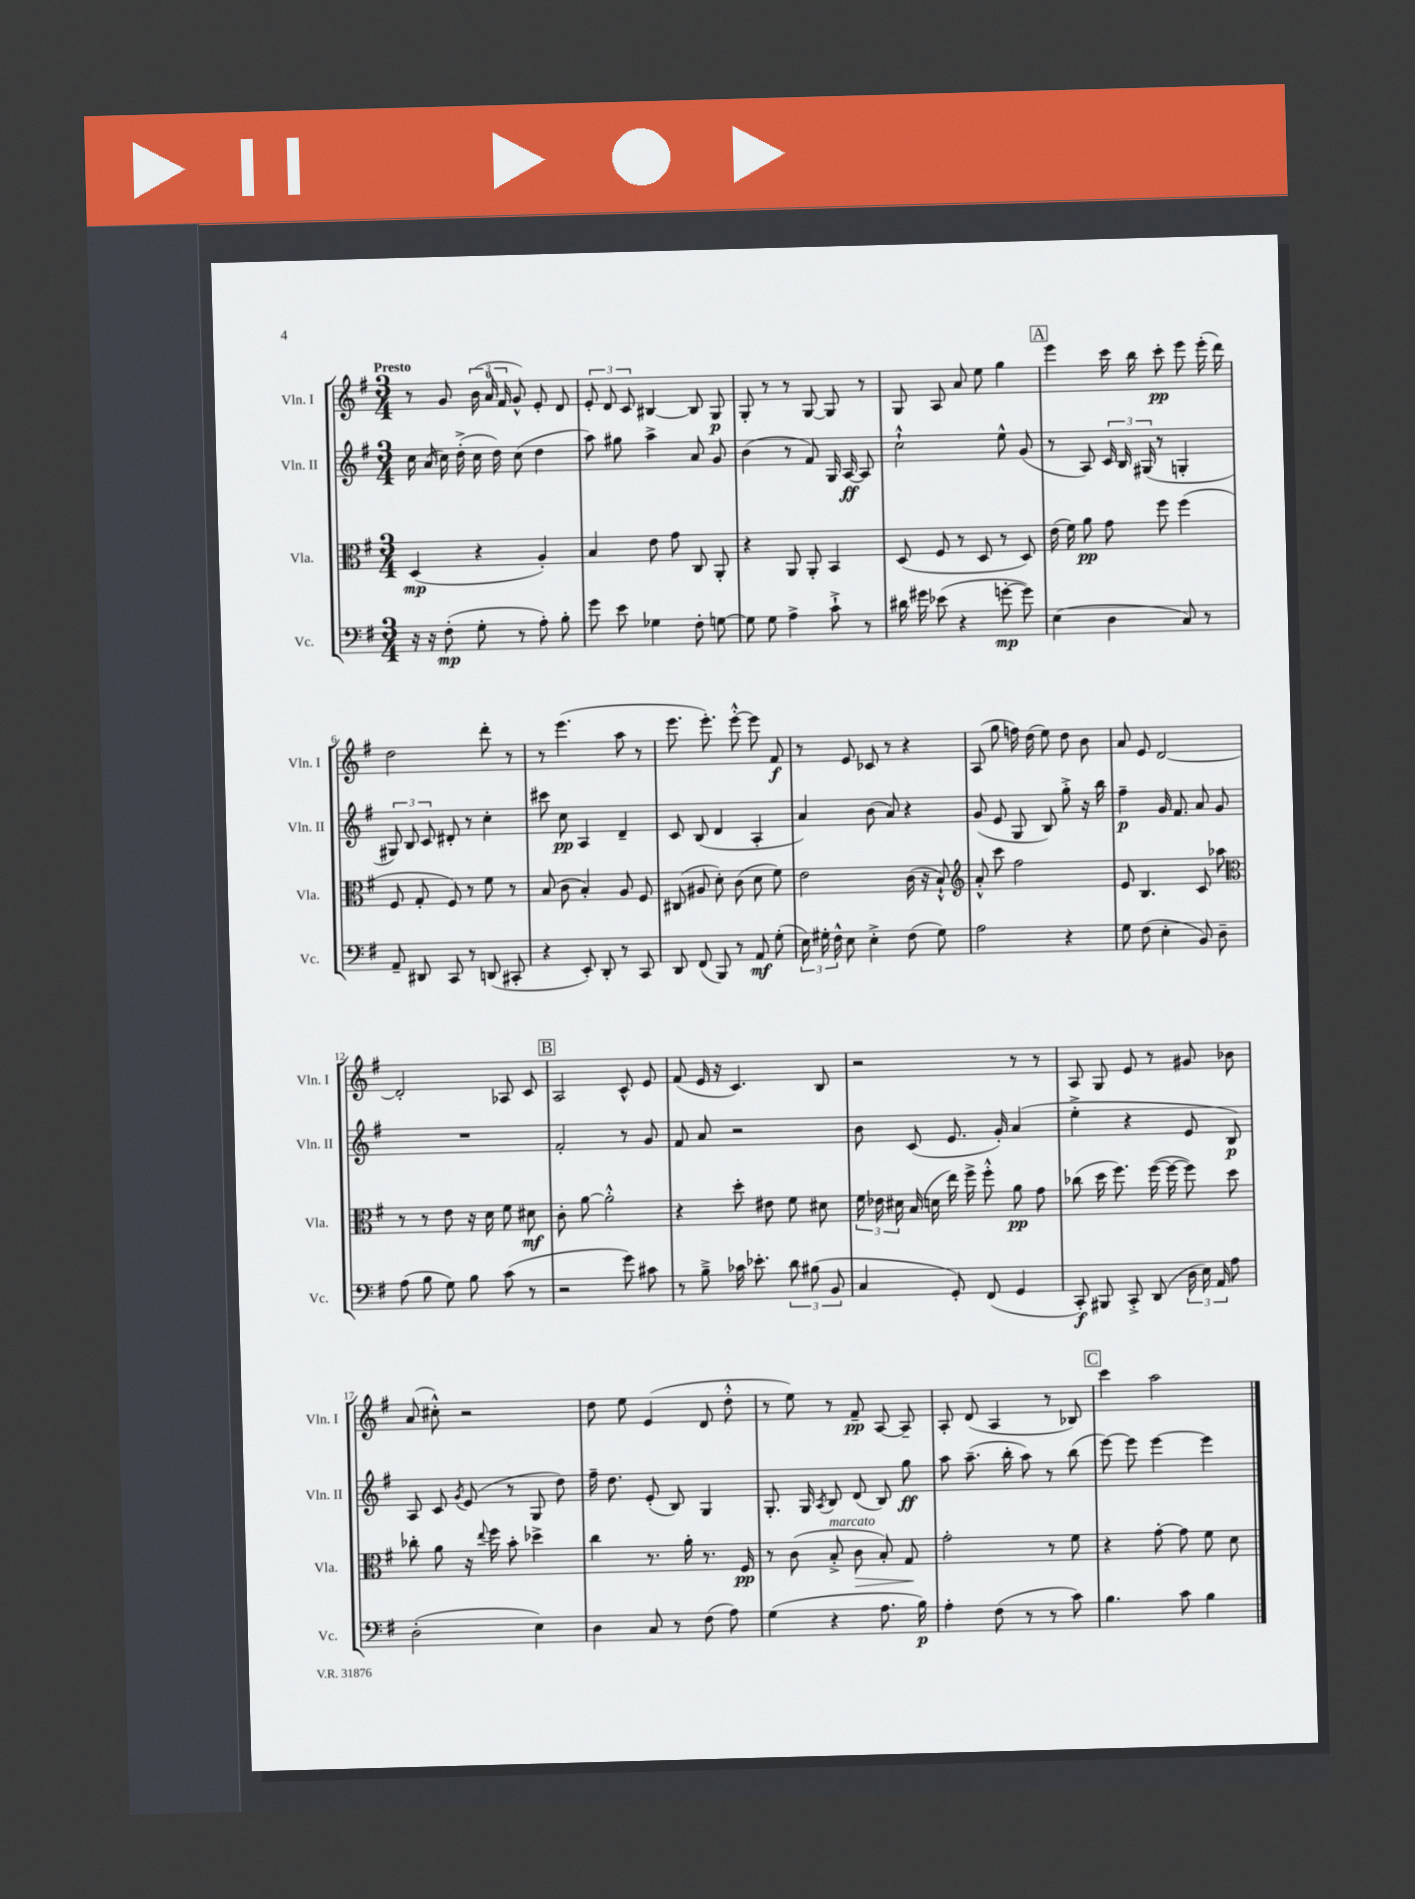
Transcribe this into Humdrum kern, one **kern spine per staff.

**kern	**dynam	**kern	**dynam	**kern	**dynam	**kern	**dynam
*part4	*part4	*part3	*part3	*part2	*part2	*part1	*part1
*staff4	*staff4	*staff3	*staff3	*staff2	*staff2	*staff1	*staff1
*I"Vc.	*	*I"Vla.	*	*I"Vln. II	*	*I"Vln. I	*
*I'Vc.	*	*I'Vla.	*	*I'Vln. II	*	*I'Vln. I	*
*clefF4	*	*clefC3	*	*clefG2	*	*clefG2	*
*k[f#]	*	*k[f#]	*	*k[f#]	*	*k[f#]	*
*M3/4	*	*M3/4	*	*M3/4	*	*M3/4	*
=1	=1	=1	=1	=1	=1	=1	=1
!	!	!	!	!	!	!LO:TX:a:B:t=Presto	!
16r	.	(4D/	mp	16cc\	.	8r	.
16r	.	.	.	(16a/	.	.	.
(8F#'\	mp	.	.	16cc\)	.	8g/	.
.	.	.	.	(16dd'^\	.	.	.
8G'\	.	4r	.	16cc\	.	(24b\	.
.	.	.	.	.	.	24a/	.
.	.	.	.	16dd\)	.	.	.
.	.	.	.	.	.	24f#/	.
8r	.	.	.	(8cc\	.	8g^^/)	.
8A'\)	.	4A'/)	.	4dd\	.	8e'/	.
8B'\	.	.	.	.	.	8d/	.
=2	=2	=2	=2	=2	=2	=2	=2
8g\	.	4B/	.	8aa\)	.	12e'/	.
.	.	.	.	.	.	12d/	.
8e\	.	.	.	8gg#X\	.	.	.
.	.	.	.	.	.	12c/	.
4G-X\	.	8e\	.	4aa^\	.	[4B#X/	.
.	.	8g\	.	.	.	.	.
8F#'\	.	8C/	.	8a/	.	8B#/]	.
[8Gn\	.	8AA'/	.	8g/	.	8G/	p
=3	=3	=3	=3	=3	=3	=3	=3
8G\]	.	4r	.	(4b\	.	8G'/	.
8G\	.	.	.	.	.	8r	.
4A^\	.	8AA/	.	8r	.	8r	.
.	.	8AA'/	.	8f#/)	.	[8G/	.
8c`^\	.	4BB/	.	16G/	.	8G/]	.
.	.	.	.	[16A/	ff	.	.
8r	.	.	.	8A/]	.	8r	.
=4	=4	=4	=4	=4	=4	=4	=4
16d#X\	.	(8D/	.	2cc`^^\	.	8G/	.
16g#X\	.	.	.	.	.	.	.
(8e-X\	.	8F#/	.	.	.	8A/	.
4r	.	8r	.	.	.	8a/	.
.	.	8D/	.	.	.	8ee\	.
[8gn'\	mp	8r	.	8ee^^\	.	4gg\	.
8g\])	.	8D/)	.	(8g/	.	.	.
!!LO:REH:place=s1:t=A
=5	=5	=5	=5	=5	=5	=5	=5
(4E\	.	(16e\	.	8r	.	4eee\	.
.	.	16f#\)	.	.	.	.	.
.	.	8a\	pp	8A/)	.	.	.
4D\	.	8g\	.	24c/	.	16ccc\	.
.	.	.	.	24B/	.	.	.
.	.	.	.	.	.	16bb\	.
.	.	.	.	(24G#X/	.	.	.
.	.	8ff#\	.	8r	.	8ccc'\	pp
8C/)	.	(4ff#\	.	4Gn'/	.	8eee\	.
8r	.	.	.	.	.	(16eee'\	.
.	.	.	.	.	.	16ddd\)	.
!!LO:LB:g=z
=6	=6	=6	=6	=6	=6	=6	=6
8AA~/	.	8F#/	.	12G#X/)	.	2dd\	.
.	.	.	.	12B/	.	.	.
8DD#X/	.	8G'/	.	.	.	.	.
.	.	.	.	12c/	.	.	.
8CC/	.	8F#/)	.	8d#X'/	.	.	.
8r	.	8r	.	8r	.	.	.
(8DDn/	.	8f#\	.	4cc'\	.	8ddd'\	.
8CC#X'/	.	8r	.	.	.	8r	.
=7	=7	=7	=7	=7	=7	=7	=7
4r	.	(8B/	.	8ccc#X\	.	8r	.
.	.	8c\	.	8cc\	pp	(4.eee\	.
8EE'/)	.	4B'/)	.	4A/	.	.	.
8DD'/	.	.	.	.	.	.	.
8r	.	8A/	.	4d~/	.	8aa\	.
8CC/	.	8F#/	.	.	.	8r	.
=8	=8	=8	=8	=8	=8	=8	=8
8DD/	.	(8C#X/	.	8c/	.	8.eee\	.
(8FF#/	.	8A#X/	.	(8B/	.	.	.
.	.	.	.	.	.	8.eee'\)	.
8BBB/)	.	8d'\)	.	4d/	.	.	.
8r	.	(8c\	.	.	.	[8eee'^^\	.
8AA/	mf	8d\	.	4A'/	.	8eee\]	.
(8G'\	.	8f#\)	.	.	.	8f#/	f
=9	=9	=9	=9	=9	=9	=9	=9
24E\)	.	2e\	.	4a/)	.	8r	.
24G#X'\	.	.	.	.	.	.	.
24F#^^\	.	.	.	.	.	.	.
8E\	.	.	.	.	.	8e/	.
4E'^\	.	.	.	(8b\	.	8c-X/	.
.	.	.	.	8a/)	.	8r	.
(8F#\	.	(16c\	.	4r	.	4r	.
.	.	16r	.	.	.	.	.
8G#\)	.	8B`^^/)	.	.	.	.	.
=10	=10	=10	=10	=10	=10	=10	=10
*	*	*clefG2	*	*	*	*	*
2A\	.	8a'^^/	.	(8g/	.	(8A/	.
.	.	8ccc\	.	8e/	.	8gg\	.
.	.	2ff#\	.	8G/	.	16ffn\)	.
.	.	.	.	.	.	(16dd\	.
.	.	.	.	8B/)	.	8ee\)	.
4r	.	.	.	8gg'^\	.	8dd\	.
.	.	.	.	16r	.	8b\	.
.	.	.	.	16bb\	.	.	.
=11	=11	=11	=11	=11	=11	=11	=11
8G\	.	8e/	.	4ff#~\	p	8a/	.
(8F#\	.	4.B/	.	.	.	8e/	.
4E'\	.	.	.	16g/	.	[2d/	.
.	.	.	.	8.f#/	.	.	.
8BB/)	.	8c/	.	8a/	.	.	.
8D~\	.	8aa-X\	.	8g/	.	.	.
!!LO:LB:g=z
=12	=12	=12	=12	=12	=12	=12	=12
*	*	*clefC3	*	*	*	*	*
(8A\	.	8r	.	2.r	.	2d'/]	.
8B\	.	8r	.	.	.	.	.
8G\)	.	8e\	.	.	.	.	.
8B\	.	16r	.	.	.	.	.
.	.	16d\	.	.	.	.	.
(8c\	.	8f#\	.	.	.	8A-X/	.
8r	.	8d#X\	mf	.	.	8c/	.
!!LO:REH:place=s1:t=B
=13	=13	=13	=13	=13	=13	=13	=13
2r	.	8c'\	.	2f#'/	.	2A/	.
.	.	[8a\	.	.	.	.	.
.	.	2a'^^\]	.	.	.	.	.
8g\)	.	.	.	8r	.	8c^^/	.
8c#X\	.	.	.	8g/	.	8e/	.
=14	=14	=14	=14	=14	=14	=14	=14
8r	.	4r	.	8f#/	.	(8f#/	.
8B~^\	.	.	.	8a/	.	16e/	.
.	.	.	.	.	.	16r	.
16c-X\	.	8dd'\	.	2r	.	4.c/)	.
8.e-X'\	.	.	.	.	.	.	.
.	.	8e#X\	.	.	.	.	.
12d\	.	8f#\	.	.	.	.	.
(12B#X\	.	.	.	.	.	.	.
.	.	8d#X\	.	.	.	8B/	.
12BB/	.	.	.	.	.	.	.
=15	=15	=15	=15	=15	=15	=15	=15
4C/	.	24f#\	.	8b\	.	2r	.
.	.	24e-X\	.	.	.	.	.
.	.	24d#X\	.	.	.	.	.
.	.	(16B/	.	(8c/	.	.	.
.	.	16dn\	.	.	.	.	.
8GG'/)	.	16ee\)	.	8.e/	.	.	.
.	.	16ff#^\	.	.	.	.	.
(8FF#/	.	8ff#'^^\	.	.	.	.	.
.	.	.	.	16g'/)	.	.	.
4GG/	.	8a\	pp	(4a/	.	8r	.
.	.	8g\	.	.	.	8r	.
=16	=16	=16	=16	=16	=16	=16	=16
8CC'/)	f	(8cc-X\	.	4ee'^\	.	8A/	.
8BBB#X/	.	16dd\	.	.	.	8G/	.
.	.	8.ff#\)	.	.	.	.	.
8CC'^/	.	.	.	4r	.	8e/	.
(8DD/	.	([16ff#\	.	.	.	8r	.
.	.	16ff#\_	.	.	.	.	.
24D\	.	8ff#\])	.	8e/	.	8g#X/	.
24E\)	.	.	.	.	.	.	.
24AA/	.	.	.	.	.	.	.
8A\	.	8dd\	.	8B/)	p	8b-X\	.
!!LO:LB:g=z
=17	=17	=17	=17	=17	=17	=17	=17
(2D'\	.	8cc-X'\	.	8A/	.	(8a/	.
.	.	8a\	.	8c/	.	8cc#X'^^\)	.
.	.	.	.	8qg/	.	.	.
.	.	16r	.	(8e/	.	2r	.
.	.	8qqee/	.	.	.	.	.
.	.	16ff#\	.	.	.	.	.
.	.	8b'\	.	8r	.	.	.
4E\)	.	4dd-X^\	.	8G/	.	.	.
.	.	.	.	8dd\)	.	.	.
=18	=18	=18	=18	=18	=18	=18	=18
4D\	.	4cc\	.	16ff#~\	.	8dd\	.
.	.	.	.	8.dd\	.	.	.
.	.	.	.	.	.	8ee\	.
8C/	.	8.r	.	(8e'/	.	(4e/	.
8r	.	.	.	8B/)	.	.	.
.	.	16a'\	.	.	.	.	.
(8F#\	.	8.r	.	4G/	.	8d/	.
8A\)	.	.	.	.	.	8dd'^^\	.
.	.	16F#/	pp	.	.	.	.
=19	=19	=19	=19	=19	=19	=19	=19
(4G\	.	8r	.	8.G'/	.	8r	.
.	.	(8c\	.	.	.	8ee\)	.
.	.	.	.	16G/	.	.	.
.	.	.	.	8qA/	.	.	.
!	!	!LO:TX:a:i:t=marcato	!	!	!	!	!
4r	.	8B'^/	.	8B/	.	8r	.
!	!	!	!LO:HP:b	!	!	!	!
.	.	8c\	>	(8d/	.	8f#~/	pp
8.A\	.	8B'/)	.	8B/)	.	[8A/	.
.	.	8G/	.	8gg\	ff	8A~/]	.
16B\)	p	.	.	.	.	.	.
.	.	.	]	.	.	.	.
=20	=20	=20	=20	=20	=20	=20	=20
4A'\	.	2g'\	.	8aa\	.	8A'/	.
.	.	.	.	(8.aa~\	.	(8d/	.
(8F#\	.	.	.	.	.	4A/	.
.	.	.	.	16bb'\	.	.	.
8r	.	.	.	8aa\)	.	.	.
8r	.	8r	.	8r	.	8r	.
8c\)	.	8f#\	.	(8bb\	.	8B-X/)	.
!!LO:REH:place=s1:t=C
=21	=21	=21	=21	=21	=21	=21	=21
4.B\	.	4r	.	[8eee\)	.	4ccc\	.
.	.	.	.	8eee\]	.	.	.
.	.	[8g'\	.	[4eee\	.	2aa\	.
8c\	.	8g\]	.	.	.	.	.
4B\	.	8f#\	.	4eee\]	.	.	.
.	.	8d\	.	.	.	.	.
==	==	==	==	==	==	==	==
*-	*-	*-	*-	*-	*-	*-	*-
